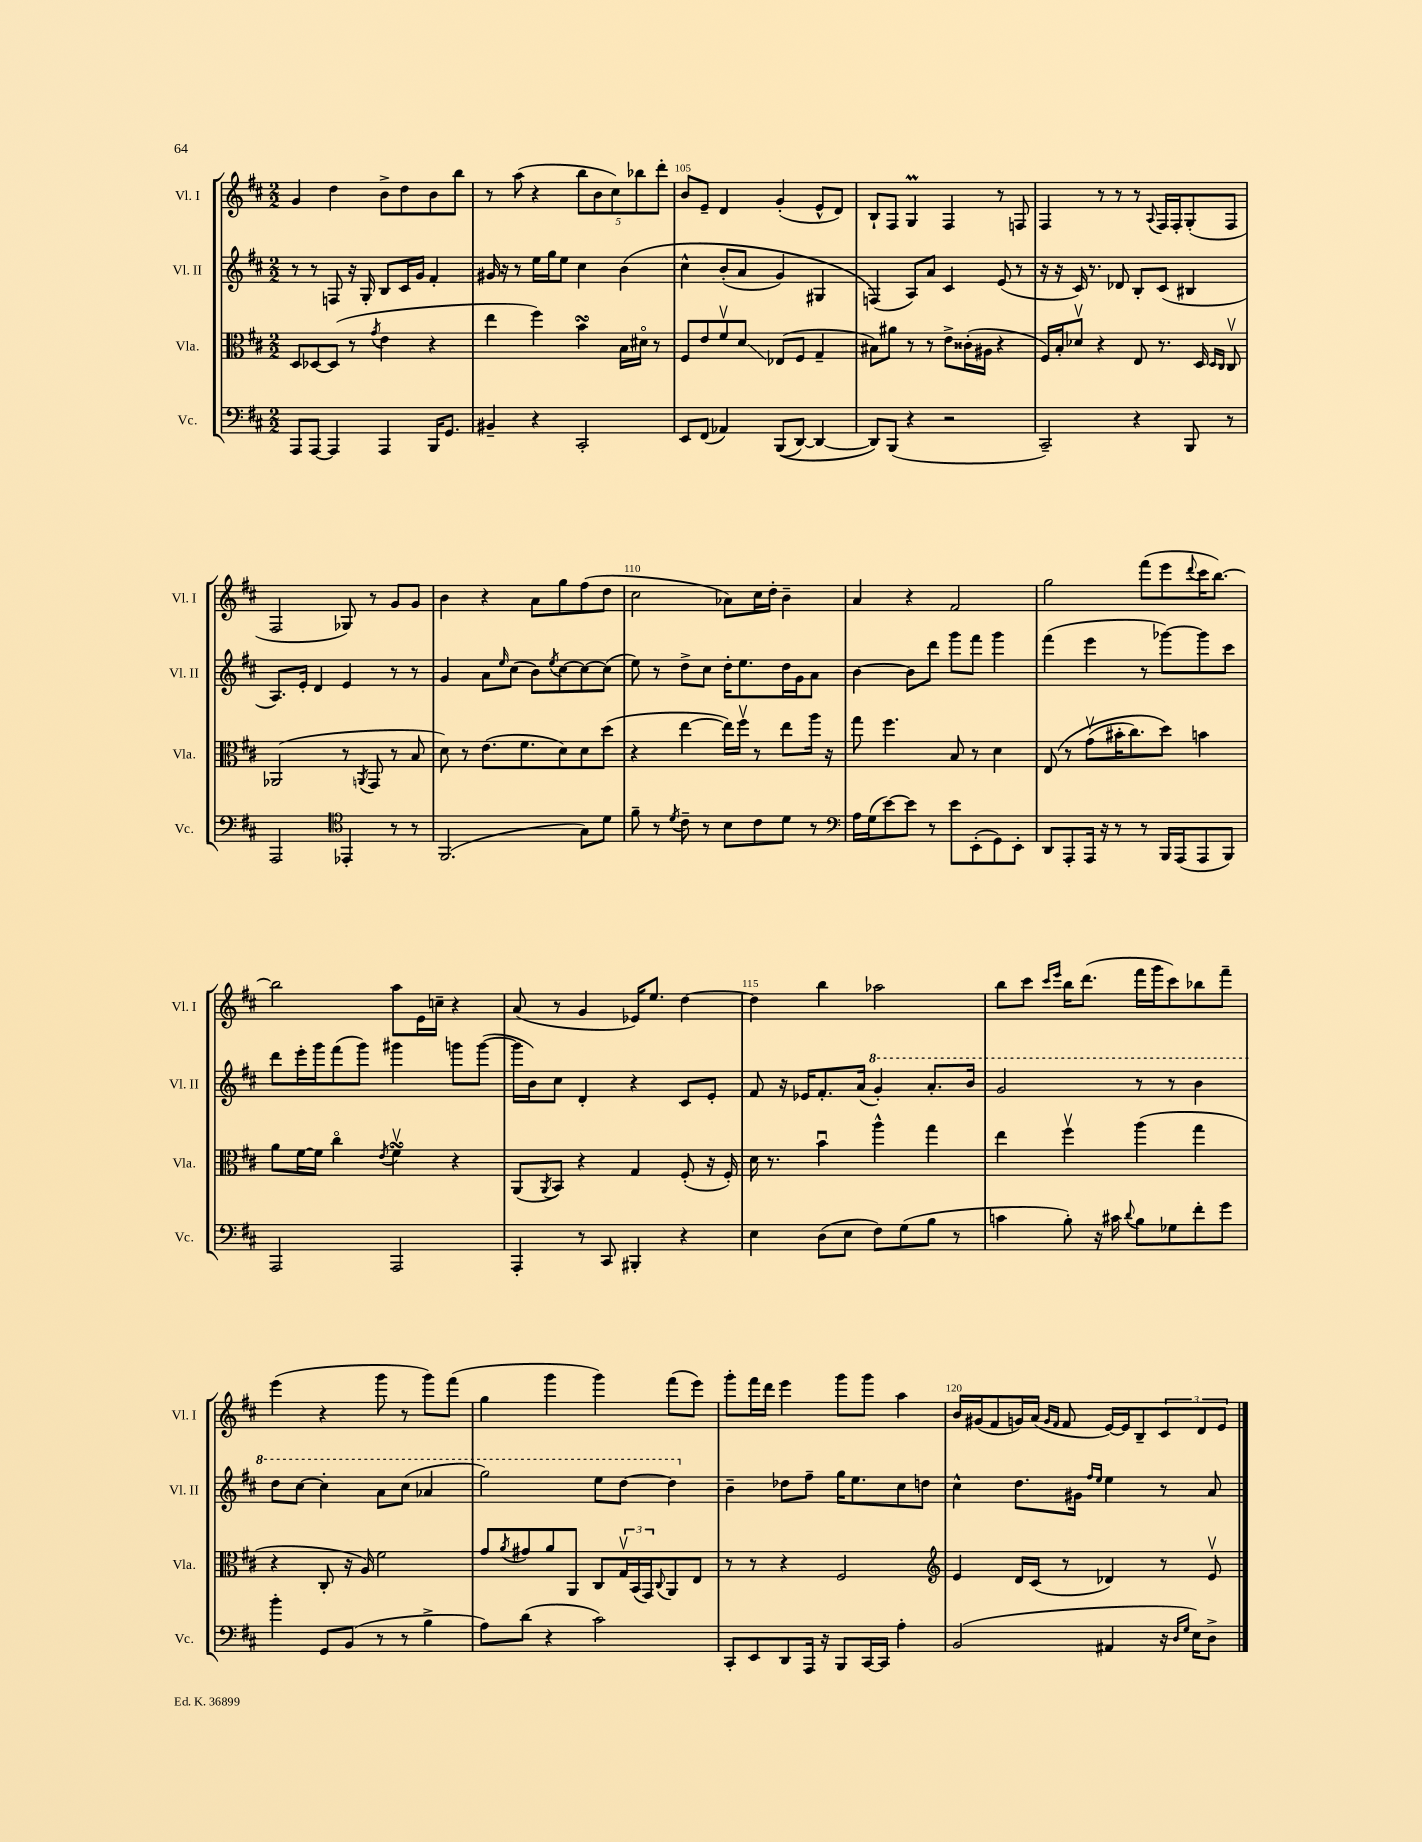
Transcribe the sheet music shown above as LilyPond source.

<<
\new StaffGroup <<
\new Staff = "s0" \with { instrumentName = "Vl. I" shortInstrumentName = "Vl. I" } {
    \clef treble \key d \major \numericTimeSignature \time 2/2
    g'4 d''4 b'8-> d''8 b'8 b''8 |
    r8 a''8( r4 \tuplet 5/4 { b''8 b'8 cis''8) bes''8 d'''8-. } |
    b'8 e'8-- d'4 g'4-.( e'8-^ d'8) |
    b8-! fis8 g4\prall fis4 r8 f8 |
    fis4 r8 r8 r8 \appoggiatura { a8 } fis16 fis16-. g8-.( fis8 |
    fis2 ges8) r8 g'8 g'8 |
    b'4 r4 a'8 g''8 fis''8( d''8 |
    cis''2 aes'8) cis''16 d''16-. b'4-- |
    a'4 r4 fis'2 |
    g''2 fis'''8( e'''8 \appoggiatura { d'''8 } cis'''16 b''8.~) |
    b''2 a''8 e'16 c''16-- r4 |
    a'8( r8 g'4 ees'16) e''8. d''4~ |
    d''4 b''4 aes''2 |
    b''8 cis'''8 \grace { cis'''16 e'''16 } b''16 d'''8.( fis'''16 g'''16 cis'''8) bes''8 fis'''8-- |
    e'''4( r4 g'''8 r8 g'''8) fis'''8( |
    g''4 g'''4 g'''4) fis'''8( e'''8) |
    g'''8-. fis'''16 d'''16 e'''4 g'''8 g'''8 a''4 |
    b'16 gis'16( fis'8 g'16) a'16( \grace { g'16 fis'16 } fis'8 e'16~) e'16 b8-- \tuplet 3/2 { cis'8 d'8 e'8 } \bar "|." |
}
\new Staff = "s1" \with { instrumentName = "Vl. II" shortInstrumentName = "Vl. II" } {
    \clef treble \key d \major \numericTimeSignature \time 2/2
    r8 r8 f8 r16 g16-. b8 cis'16 g'16 fis'4-. |
    gis'16 r16 r8 e''16 g''16 e''8 cis''4 b'4\( |
    cis''4-^ b'8-.( a'8 g'4) gis4 |
    f4(\) a8) a'8 cis'4 e'8( r8 |
    r16 r16 cis'16) r8. des'8 b8-. cis'8( bis4 |
    a8.) e'16-. d'4 e'4 r8 r8 |
    g'4 a'8 \grace { e''16 } cis''8( b'8) \acciaccatura { e''8 } cis''8~ cis''8~ cis''8( |
    e''8) r8 d''8-> cis''8 d''16-. e''8. d''16 g'16 a'8 |
    b'4~ b'8 d'''8 g'''8 fis'''8 g'''4 |
    fis'''4( e'''4 r8 ges'''8~) ges'''8 cis'''8 |
    d'''8 e'''16-. g'''16 fis'''8( g'''8) gis'''4 g'''8 g'''8~( |
    g'''16 b'16) cis''8 d'4-. r4 cis'8 e'8-. |
    fis'8 r16 ees'16 fis'8.-. a'16( \ottava #1 g''4-.) a''8.-. b''16 |
    g''2 r8 r8 b''4 |
    d'''8 cis'''8~ cis'''4-. a''8 cis'''8( aes''4 |
    g'''2) e'''8 d'''8~ d'''4 \ottava #0 |
    b'4-- des''8 fis''8-- g''16 e''8. cis''8 d''8 |
    cis''4-^ d''8. gis'16 \grace { fis''16 e''16 } e''4 r8 a'8 \bar "|." |
}
\new Staff = "s2" \with { instrumentName = "Vla." shortInstrumentName = "Vla." } {
    \clef alto \key d \major \numericTimeSignature \time 2/2
    d8 des8~ des8( r8 \acciaccatura { g'8 } e'4 r4 |
    e''4 fis''4) b'4\turn b16 dis'16\flageolet r8 |
    fis8 e'8 fis'8\upbow d'8\glissando ees8( fis8 g4-- |
    bis8) ais'8 r8 r8 e'8-> cisis'16-.( ais16 r4 |
    fis16) b16-. des'8\upbow r4 e8 r8. d16 \grace { d16 cis16 } cis8\upbow |
    aes,2( r8 \acciaccatura { a,8 } g,8 r8 b8 |
    d'8) r8 e'8.( fis'8. d'8) d'8 d''8( |
    r4 e''4~ e''16) fis''16\upbow r8 e''8 a''16 r16 |
    g''8 fis''4. b8 r8 d'4 |
    e8\( r8 g'8\upbow( bis'16-. cis''8.) d''8\) b'4 |
    a'8 fis'16~ fis'16 cis''4\flageolet \acciaccatura { e'8 } fis'4\upbow\turn r4 |
    a,8( \acciaccatura { a,8 } b,8) r4 g4 fis8-.( r16 fis16-.) |
    d'16 r8. b'4\downbow a''4-^ g''4 |
    e''4 fis''4\upbow a''4( g''4 |
    r4 cis8-. r16 a16) fis'2 |
    g'8 \acciaccatura { a'8 } gis'8 a'8 a,8 cis8 \tuplet 3/2 { g16\upbow b,16( g,16) } \appoggiatura { cis8 } a,8 e8 |
    r8 r8 r4 fis2 |
    \clef treble e'4 d'16 cis'16( r8 des'4) r8 e'8\upbow \bar "|." |
}
\new Staff = "s3" \with { instrumentName = "Vc." shortInstrumentName = "Vc." } {
    \clef bass \key d \major \numericTimeSignature \time 2/2
    a,,8 a,,8~ a,,4 a,,4 b,,16 g,8. |
    bis,4-- r4 cis,2-. |
    e,8 fis,8( aes,4) b,,8(\( d,8~) d,4~ |
    d,8\) b,,8( r4 r2 |
    cis,2--) r4 b,,8 r8 |
    a,,2 \clef tenor ees,4-. r8 r8 |
    fis,2.( g8) d'8 |
    fis'8-- r8 \acciaccatura { d'8 } cis'8-- r8 b8 cis'8 d'8 r8 |
    \clef bass a16 g16( e'8~) e'8 r8 e'8 e,8-.( g,8) e,8-. |
    d,8 a,,8-. a,,16 r16 r8 r8 b,,16 a,,16( a,,8 b,,8) |
    a,,2 a,,2 |
    a,,4-. r8 cis,8 bis,,4-. r4 |
    e4 d8( e8 fis8) g8( b8 r8 |
    c'4 b8-.) r16 cis'16 \appoggiatura { d'8 } b8 ges8 fis'8-. g'8 |
    b'4-. g,8 b,8( r8 r8 b4-> |
    a8) d'8( r4 cis'2) |
    cis,8-. e,8 d,8 a,,16 r16 b,,8 cis,16~ cis,16 a4-. |
    b,2( ais,4 r16 \grace { d16 g16 } e16) d8-> \bar "|." |
}
>>
>>
\layout { \context { \Score currentBarNumber = #103 \override BarNumber.break-visibility = ##(#f #t #t) barNumberVisibility = #(every-nth-bar-number-visible 5) } }
